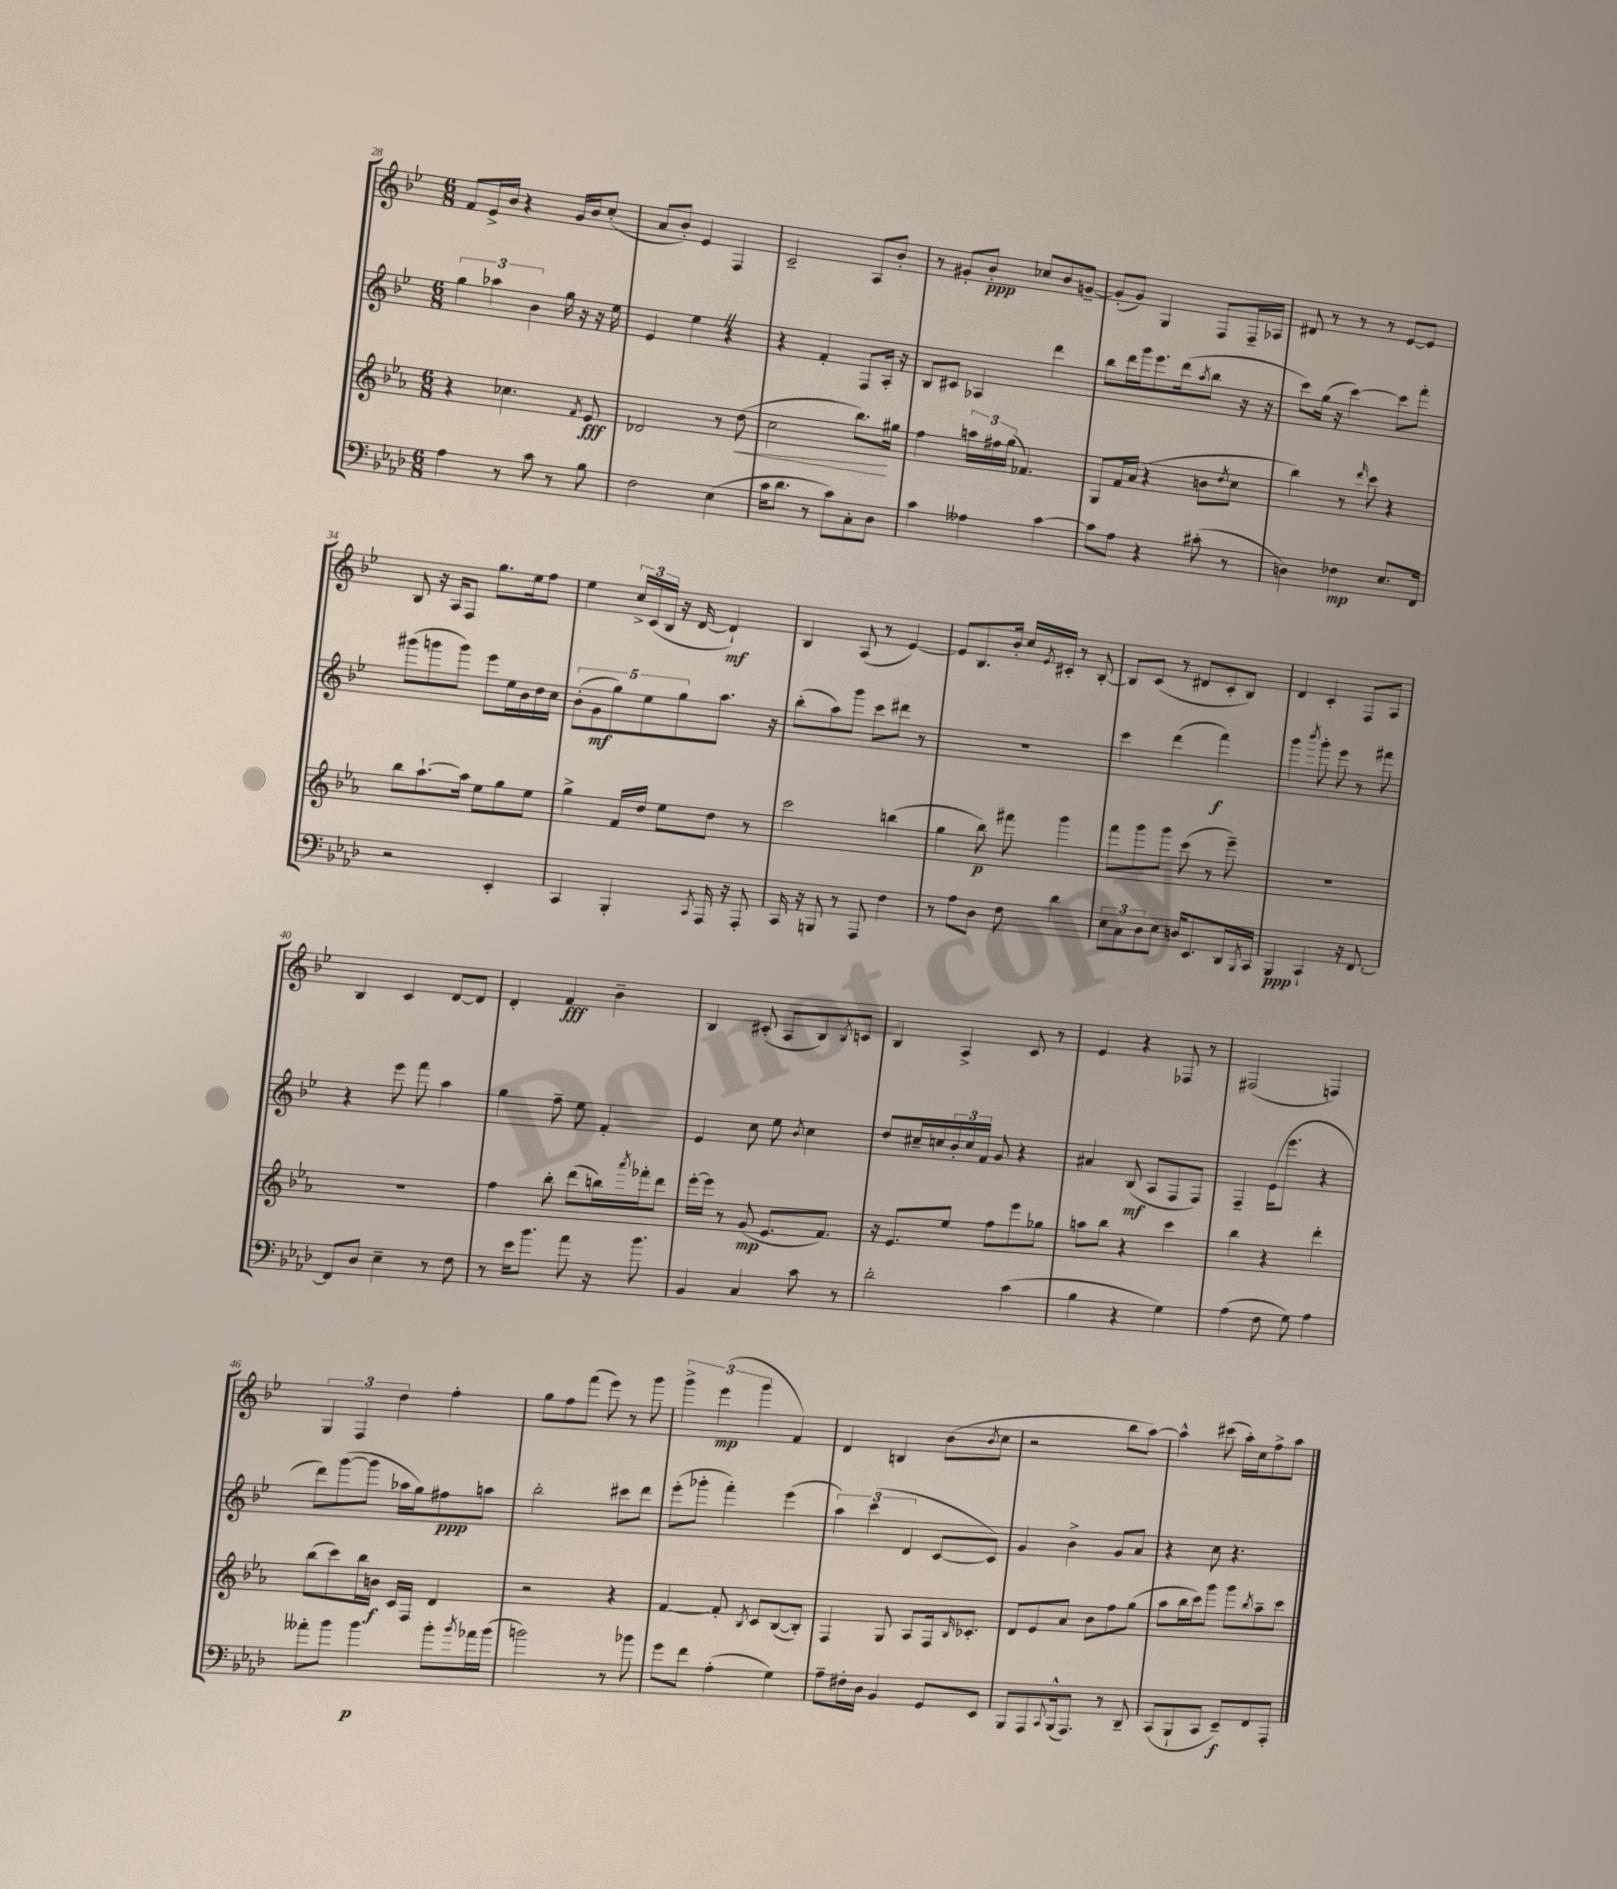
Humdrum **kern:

**kern	**dynam	**kern	**dynam	**kern	**dynam	**kern	**dynam
*part4	*part4	*part3	*part3	*part2	*part2	*part1	*part1
*staff4	*staff4	*staff3	*staff3	*staff2	*staff2	*staff1	*staff1
*clefF4	*	*clefG2	*	*clefG2	*	*clefG2	*
*k[b-e-a-d-]	*	*k[b-e-a-]	*	*k[b-e-]	*	*k[b-e-]	*
*M6/8	*	*M6/8	*	*M6/8	*	*M6/8	*
=28	=28	=28	=28	=28	=28	=28	=28
4A-\	.	4r	.	6gg\	.	8f/L	.
.	.	.	.	.	.	16e-^/L	.
.	.	.	.	6aa-X\	.	.	.
.	.	.	.	.	.	16b-/JJ	.
8r	.	4.cc-X\	.	.	.	4r	.
.	.	.	.	6b-\	.	.	.
8c\	.	.	.	.	.	.	.
8r	.	.	.	16gg\	.	16g/LL	.
.	.	.	.	16r	.	16b-/J	.
.	.	8qf/	.	.	.	.	.
8B-\	.	8e-/	fff	16r	.	(8cc'/J	.
.	.	.	.	16ee-\	.	.	.
=29	=29	=29	=29	=29	=29	=29	=29
2F\	.	2d-X/	.	4e-/	.	8a/L	.
.	.	.	.	.	.	8b-'/J)	.
.	.	.	.	4ee-Z\	.	4e-/	.
(4E-\	.	8r	.	4r	.	4F/	.
!	!	!	!LO:HP:b	!	!	!	!
.	.	(8dd\	<	.	.	.	.
=30	=30	=30	=30	=30	=30	=30	=30
16c\KL	.	2cc\	.	4r	.	2c~/	.
8.d-\J	.	.	.	.	.	.	.
8r	.	.	.	4f'/	.	.	.
8c\L)	.	.	.	.	.	.	.
8C'\	.	8.bb-\L)	.	8F/L	.	8A/L	.
8D-\J	.	.	.	16A'/Jk	.	8b-'/J	.
.	.	16gg#X\Jk	[	16r	.	.	.
=31	=31	=31	=31	=31	=31	=31	=31
4c\	.	4ff\	.	8B-/L	.	8r	.
.	.	.	.	8c#X/J	.	8g#X'/L	.
4A--X\	.	24aan\LL	.	4A-X/	.	8b-'/J	ppp
.	.	24ff#X\	.	.	.	.	.
.	.	(24gg\JJ	.	.	.	.	.
.	.	4.f-X/)	.	.	.	8cc-X/L	.
[4c\	.	.	.	4ddd\	.	8b-/	.
.	.	.	.	.	.	[8gn~/J	.
=32	=32	=32	=32	=32	=32	=32	=32
8c\L]	.	8G/L	.	8bb-\L	.	(8g'/L]	.
8A-\J	.	16f/L	.	16ddd\L	.	8g/J)	.
.	.	(16a-/JJ	.	16ggg\J	.	.	.
4r	.	4r	.	8.eee-\	.	4G/	.
.	.	.	.	(16ddd\k	.	.	.
.	.	.	.	8qaa/	.	.	.
(8c#X'\	.	8bn\L	.	8bb-\J	.	8F/L	.
.	.	8qdd/	.	.	.	.	.
8r	.	8cc\J	.	16r	.	16F~/L	.
.	.	.	.	16r	.	16A-X/JJ	.
=33	=33	=33	=33	=33	=33	=33	=33
4Dn\)	.	4bb-\)	.	8ccc\L)	.	8d#X/	.
.	.	.	.	(16gg\Jk	.	8r	.
.	.	.	.	16r	.	.	.
4F-X\	mp	8r	.	[4ccc\)	.	8r	.
.	.	16qqddd/	.	.	.	.	.
.	.	8ccc\	.	.	.	8r	.
8.E-/L	.	4r	.	8ccc\L]	.	[8e-/L	.
.	.	.	.	8fff'\J	.	8e-/J]	.
16FF/Jk	.	.	.	.	.	.	.
!!LO:LB:g=z
=34	=34	=34	=34	=34	=34	=34	=34
2r	.	8bb-\L	.	(8ggg#X\L	.	8B-/	.
.	.	[8.aa-`\	.	8gggn\	.	16r	.
.	.	.	.	.	.	16A/KL	.
.	.	.	.	8ggg\J)	.	8F/J	.
.	.	16aa-\Jk]	.	.	.	.	.
.	.	8ee-\L	.	8eee-\L	.	8.gg\L	.
4EE-'/	.	8gg\	.	16ee-\L	.	.	.
.	.	.	.	16b-\	.	16ee-\k	.
.	.	8ee-\J	.	16dd\	.	8ff\J	.
.	.	.	.	16cc\JJ	.	.	.
=35	=35	=35	=35	=35	=35	=35	=35
4CC/	.	4gg^\	.	(10b-'\L	.	4ee-\	.
.	.	.	.	10g\	mf	.	.
.	.	.	.	10gg\)	.	.	.
4BBB-'/	.	16f/LL	.	.	.	24cc^/LL	.
.	.	.	.	.	.	(24c/	.
.	.	.	.	10ee-\	.	.	.
.	.	16dd/JJ	.	.	.	.	.
.	.	.	.	.	.	24B-/JJ	.
.	.	8ee-\L	.	.	.	16r	.
.	.	.	.	10gg\	.	.	.
.	.	.	.	.	.	[16d/	.
8qCC/	.	.	.	.	.	.	.
16AAA-/	.	8dd\J	.	8.aa\J	.	4d`/])	mf
16r	.	.	.	.	.	.	.
8AAA-'/	.	8r	.	.	.	.	.
.	.	.	.	16r	.	.	.
=36	=36	=36	=36	=36	=36	=36	=36
16CC/	.	2ccc\	.	(8bb-'\L	.	4B-/	.
16r	.	.	.	.	.	.	.
8BBBn/	.	.	.	8aa\)	.	.	.
8r	.	.	.	8ggg\J	.	(8A/	.
8AAA-/	.	.	.	8ccc\L	.	8r	.
4F\	.	(4bbn\	.	8ddd#X\J	.	[4e-/)	.
.	.	.	.	8r	.	.	.
=37	=37	=37	=37	=37	=37	=37	=37
8r	.	4gg\	.	2.r	.	8e-/L]	.
8A-\L	.	.	.	.	.	8.B-/	.
8D-\J	.	8bb-\)	p	.	.	.	.
.	.	.	.	.	.	16b-'/Jk	.
8F\	.	8fff#X\	.	.	.	16cc/LL	.
.	.	.	.	.	.	8qe-/	.
.	.	.	.	.	.	16c#X'/JJ	.
4d-\	.	4ggg\	.	.	.	8r	.
.	.	.	.	.	.	[8B-'/	.
=38	=38	=38	=38	=38	=38	=38	=38
12E-\L	.	8fff\L	.	4ccc\	.	8B-/L]	.
12C\	.	.	.	.	.	.	.
.	.	8ggg\	.	.	.	(8c/J	.
12D-\	.	.	.	.	.	.	.
8E-\J	.	8ggg\J	.	(4ddd\	.	8r	.
16Dn/KL	.	(8ccc\	.	.	.	8d#X/L	.
8.EE-/	.	.	.	.	.	.	.
.	.	8r	.	4fff\)	f	8c'/	.
16DD-/L	.	8eee-~\)	.	.	.	8B-/J)	.
8qBBB-/	.	.	.	.	.	.	.
16CC/JJ	.	.	.	.	.	.	.
=39	=39	=39	=39	=39	=39	=39	=39
4BBB-/	ppp	2.r	.	4ggg\	.	4d/	.
.	.	.	.	8qbbb-/	.	.	.
4CC`/	.	.	.	8ggg'\	.	4c'/	.
.	.	.	.	8eee-\	.	.	.
16r	.	.	.	8r	.	8F/L	.
[8.FF/	.	.	.	.	.	.	.
.	.	.	.	8fff#X\	.	8A/J	.
!!LO:LB:g=z
=40	=40	=40	=40	=40	=40	=40	=40
8FF/L]	.	2.r	.	4r	.	4B-/	.
8D-/J	.	.	.	.	.	.	.
4E-~\	.	.	.	8eee-\	.	4c/	.
.	.	.	.	8fff\	.	.	.
8r	.	.	.	4aa\	.	[8d/L	.
8F\	.	.	.	.	.	8d/J]	.
=41	=41	=41	=41	=41	=41	=41	=41
8r	.	4ff\	.	4gg\	.	4d'/	.
16e-\KL	.	.	.	.	.	.	.
8.b-\J	.	.	.	.	.	.	.
.	.	8bb-'\	.	8ff~\	.	4f/	fff
8a-\	.	(8ddd\L	.	8ee-\	.	.	.
16r	.	16bbn\L)	.	4f'/	.	4b-~\	.
.	.	8qaaa-/	.	.	.	.	.
8.b-\	.	16fff-X'\J	.	.	.	.	.
.	.	8ddd\J	.	.	.	.	.
=42	=42	=42	=42	=42	=42	=42	=42
4BB-/	.	[16eee-'\LL	.	4e-/	.	4B-/	.
.	.	16eee-\JJ]	.	.	.	.	.
.	.	8r	.	.	.	.	.
4C/	.	(8g/	mp	8cc\	.	(8c#X'/	.
.	.	8.e-/L	.	8ee-\	.	8A/L	.
.	.	.	.	8qb-/	.	.	.
8c\	.	.	.	4cc\	.	8B-/)	.
.	.	8.f/J)	.	.	.	.	.
.	.	.	.	.	.	8qB-/	.
8r	.	.	.	.	.	8cn/J	.
=43	=43	=43	=43	=43	=43	=43	=43
2d-'\	.	16r	.	8dd/L	.	4B-/	.
.	.	8.e-/L	.	.	.	.	.
.	.	.	.	16cc#X~/L	.	.	.
.	.	.	.	16ccn/	.	.	.
.	.	8ee-/J	.	24b-'/	.	4A^/	.
.	.	.	.	24cc/	.	.	.
.	.	.	.	24f/JJ	.	.	.
.	.	8ff\L	.	8g/	.	.	.
(4c\	.	8eee-\	.	4r	.	8c/	.
.	.	8gg-X\J	.	.	.	8r	.
=44	=44	=44	=44	=44	=44	=44	=44
4B-\	.	8aan\L	.	4a#X/	.	4e-/	.
.	.	8bb-\J	.	.	.	.	.
4r	.	4r	.	(8B-/	mf	4r	.
.	.	.	.	8A/L	.	.	.
4G\)	.	4ccc\	.	8F/	.	8F-X/	.
.	.	.	.	8F/J)	.	8r	.
=45	=45	=45	=45	=45	=45	=45	=45
(4A-\	.	4bb-\	.	4F~/	.	(2F#X/	.
8F\	.	4r	.	(16e-\KL	.	.	.
.	.	.	.	8.eee-\J	.	.	.
8G\)	.	.	.	.	.	.	.
4A-\	.	4ddd'\	.	4r	.	4Fn/)	.
!!LO:LB:g=z
=46	=46	=46	=46	=46	=46	=46	=46
8a--X'\L	.	(8bb-\L	.	8ddd\L)	.	6G/	.
8b-\J	.	8ccc\)	.	([8ggg\	.	.	.
.	.	.	.	.	.	6F/	.
4b-\	p	16bb-\L	.	8ggg\J]	.	.	.
.	.	16bn\JJ	f	.	.	.	.
.	.	.	.	.	.	6dd\	.
.	.	16c/LL	.	16aa-X\LL	.	.	.
.	.	16F/JJ	.	16gg\J)	.	.	.
8b-'\L	.	4d/	.	8ff#X\	ppp	4ff'\	.
8qb-/	.	.	.	.	.	.	.
16a-X\L	.	.	.	8aan\J	.	.	.
(16b-\JJ	.	.	.	.	.	.	.
=47	=47	=47	=47	=47	=47	=47	=47
2bn\)	.	2r	.	2bb-'\	.	8gg\L	.
.	.	.	.	.	.	8ff\	.
.	.	.	.	.	.	(8fff\J	.
.	.	.	.	.	.	8eee-\)	.
8r	.	4r	.	8ccc#X\L	.	8r	.
8b-X\	.	.	.	8ddd\J	.	8ggg\	.
=48	=48	=48	=48	=48	=48	=48	=48
8g\L	.	[4f/	.	(8eee-'\L	.	6ggg^\	.
8f\J	.	.	.	8ggg-X'\J	.	.	.
.	.	.	.	.	.	(6eee-\	mp
(4A-'\	.	8f'/]	.	4fff'\)	.	.	.
.	.	.	.	.	.	6ggg\	.
.	.	8qB-/	.	.	.	.	.
.	.	8c/L	.	.	.	.	.
4G\)	.	([8B-/	.	(4eee-\	.	4f/)	.
.	.	8B-'/J])	.	.	.	.	.
=49	=49	=49	=49	=49	=49	=49	=49
8A-~\L	.	4F/	.	6aa\)	.	4d/	.
16F#X'\L	.	.	.	.	.	.	.
.	.	.	.	(6ccc\	.	.	.
16D-\JJ	.	.	.	.	.	.	.
4BB-/	.	8G/	.	.	.	4Bn/	.
.	.	.	.	6d/	.	.	.
.	.	8A-/L	.	.	.	.	.
8GG/L	.	16F/k	.	[8c/L	.	(8b-\L	.
.	.	16qqB-/	.	.	.	.	.
.	.	8.c-X'/J	.	.	.	.	.
.	.	.	.	.	.	8qb-/	.
8EE-/J	.	.	.	8c/J])	.	8cc\J	.
=50	=50	=50	=50	=50	=50	=50	=50
8BBB-/L	.	8d/L	.	4g/	.	2r	.
8AAA-/	.	8e-/	.	.	.	.	.
8qqCC/	.	.	.	.	.	.	.
(16BBB-^^/k	.	8a-/J	.	4b-^\	.	.	.
8.AAA-/J)	.	.	.	.	.	.	.
.	.	8b-\L	.	.	.	.	.
8r	.	8ff\	.	8g/L	.	8bb-\L	.
8DD-~/	.	(8gg\J	.	8a/J	.	[8aa\J)	.
=51	=51	=51	=51	=51	=51	=51	=51
(8CC/L	.	8aa-\L	.	4r	.	4aa^^\]	.
8BBB-`/	.	16bb-\L	.	.	.	.	.
.	.	16ccc\J)	.	.	.	.	.
8CC/J	.	8ggg\J	.	8cc\	.	(8ccc#X\	.
8EE-~/L)	f	8ggg\L	.	4.r	.	16aa'\LL)	.
.	.	.	.	.	.	16cc\J	.
.	.	8qbb-/	.	.	.	.	.
8FF/	.	8aa-~\	.	.	.	8ff^\	.
8AAA-'/J	.	8ccc\J	.	.	.	8aa\J	.
==	==	==	==	==	==	==	==
*-	*-	*-	*-	*-	*-	*-	*-
